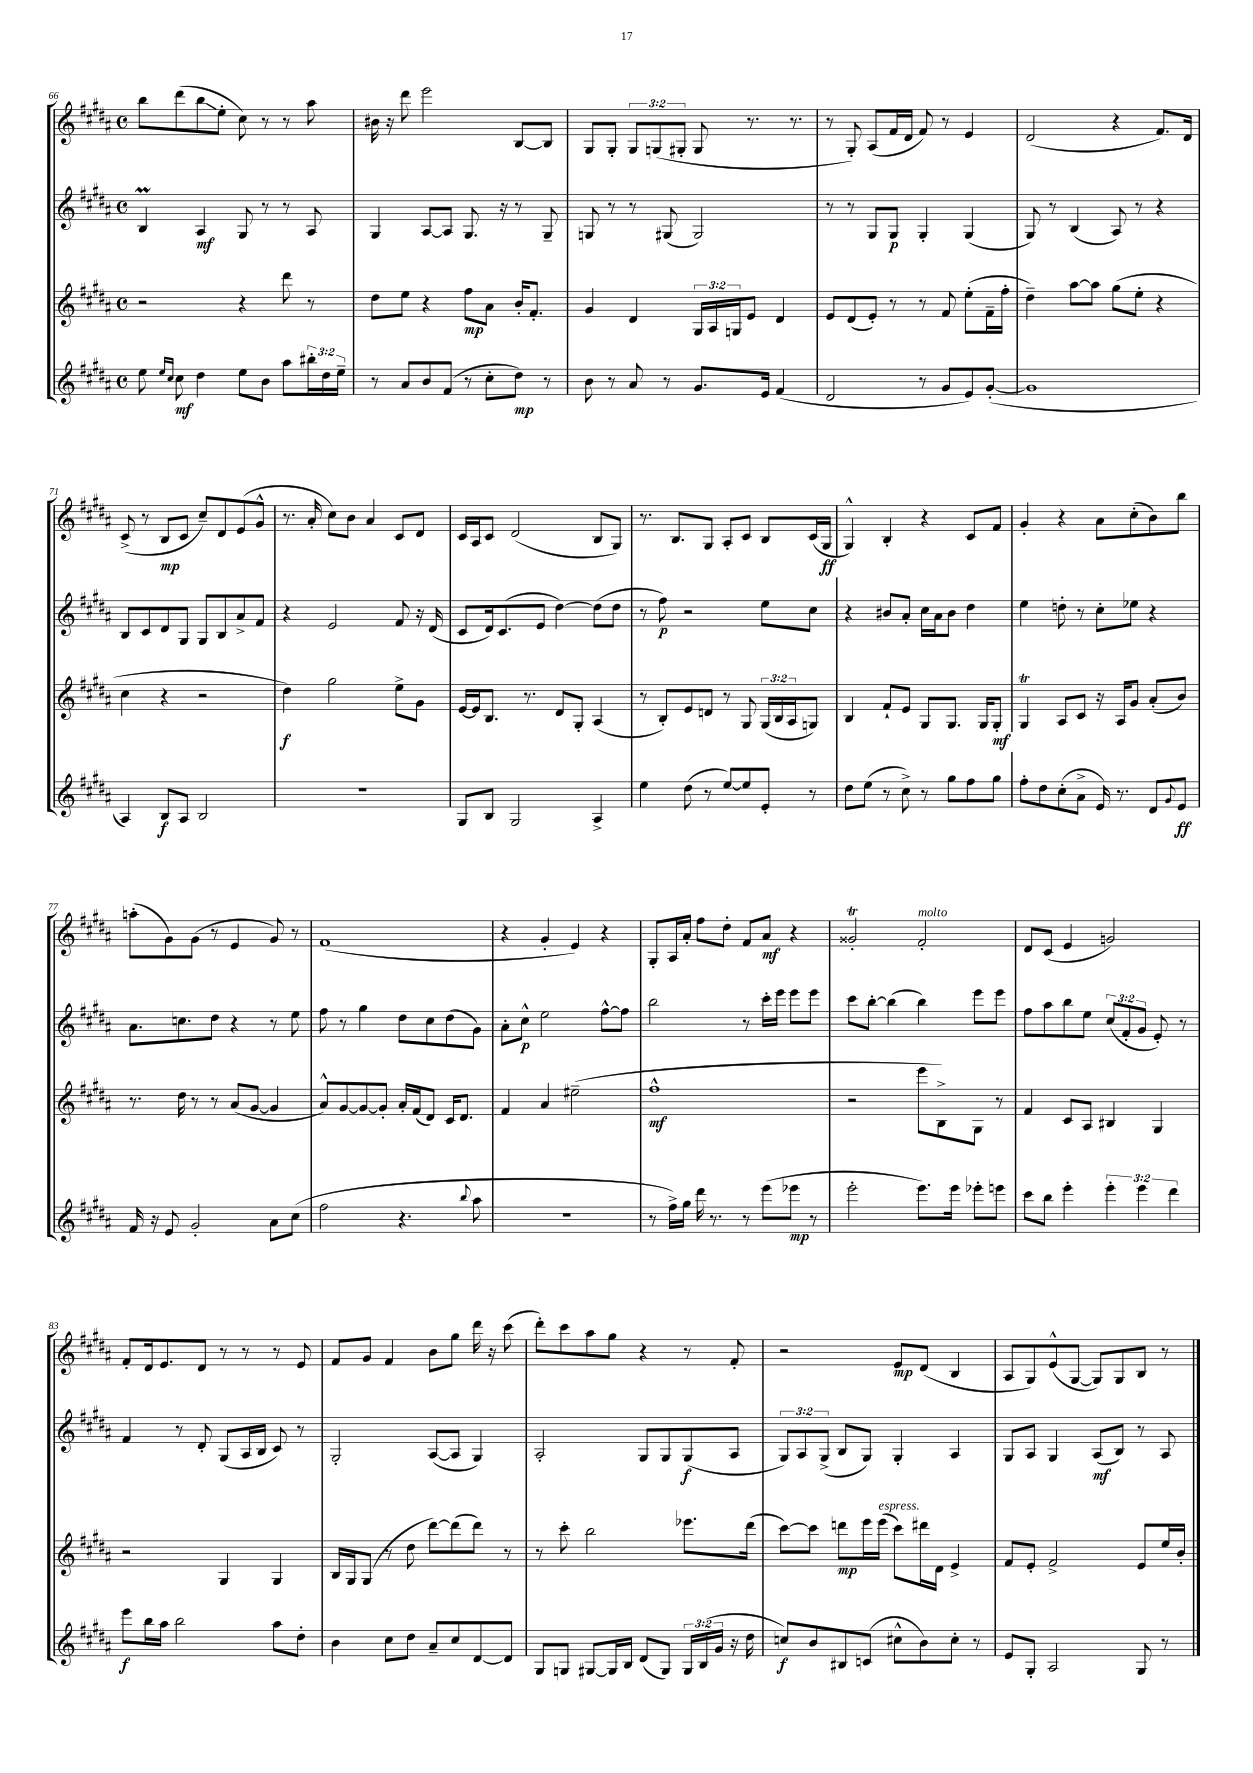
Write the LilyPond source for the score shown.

<<
\new StaffGroup <<
\new Staff = "s0" {
    \clef treble \key b \major \defaultTimeSignature \time 4/4 \override Staff.TupletNumber.text = #tuplet-number::calc-fraction-text
    b''8 dis'''8( b''8\glissando e''8-. cis''8) r8 r8 ais''8 |
    bis'16 r16 dis'''8 e'''2 b8~ b8 |
    gis8 gis8-. \tuplet 3/2 { gis8 g8( gis8-. } gis8 r8. r8. |
    r8 gis8-.) ais8( fis'16 dis'16 fis'8) r8 e'4 |
    dis'2( r4 fis'8.) dis'16 |
    cis'8->( r8 b8\mp cis'8 cis''8--) dis'8 e'8( gis'8-^ |
    r8. ais'16-. cis''8) b'8 ais'4 cis'8 dis'8 |
    cis'16 ais16 cis'8 dis'2( b8 gis8) |
    r8. b8. gis8 ais8-. cis'8 b8 cis'16( gis16\ff |
    gis4-^) b4-. r4 cis'8 fis'8 |
    gis'4-. r4 ais'8 cis''8-.( b'8) b''8 |
    a''8-.( gis'8) gis'8( r8 e'4 gis'8) r8 |
    fis'1( |
    r4 gis'4-. e'4) r4 |
    gis8-. ais16 ais'16-. fis''8 dis''8-. fis'8 ais'8\mf r4 |
    gisis'2-.\trill fis'2-.^\markup { \italic "molto" } |
    dis'8 cis'8( e'4 g'2) |
    fis'8-. dis'16 e'8. dis'8 r8 r8 r8 e'8 |
    fis'8 gis'8 fis'4 b'8 gis''8 dis'''16 r16 cis'''8( |
    dis'''8-.) cis'''8 ais''8 gis''8 r4 r8 fis'8-. |
    r2 e'8\mp dis'8( b4 |
    ais8 gis8) e'8-^( gis8~ gis8) gis8 b8 r8 \bar "|." |
}
\new Staff = "s1" {
    \clef treble \key b \major \defaultTimeSignature \time 4/4 \override Staff.TupletNumber.text = #tuplet-number::calc-fraction-text
    b4\prall ais4\mf gis8 r8 r8 ais8 |
    gis4 ais8~ ais8 gis8. r16 r8 gis8-- |
    g8 r8 r8 gis8( gis2) |
    r8 r8 gis8 gis8\p gis4-. gis4( |
    gis8) r8 b4( ais8) r8 r4 |
    b8 cis'8 dis'8 gis8 gis8 b8 ais'8-> fis'8 |
    r4 e'2 fis'8 r16 dis'16( |
    cis'8 dis'16) cis'8.( e'8 dis''4~) dis''8( dis''8 |
    r8 fis''8\p) r2 e''8 cis''8 |
    r4 bis'8 ais'8-. cis''16 ais'16 bis'8 dis''4 |
    e''4 d''8-. r8 cis''8-. ees''8 r4 |
    ais'8. c''8. dis''8 r4 r8 e''8 |
    fis''8 r8 gis''4 dis''8 cis''8 dis''8( gis'8) |
    ais'8-. cis''8-^\p e''2 fis''8~-^ fis''8 |
    b''2 r8 cis'''16-. e'''16 e'''8 e'''8 |
    cis'''8 b''8~-. b''4( b''4) e'''8 e'''8 |
    fis''8 ais''8 b''8 e''8 \tuplet 3/2 { cis''8( fis'8-. gis'8 } e'8-.) r8 |
    fis'4 r8 dis'8-. gis8( ais16 b16 cis'8) r8 |
    gis2-. ais8~( ais8 gis4) |
    ais2-. gis8 gis8 gis8\f( ais8 |
    \tuplet 3/2 { gis8) ais8 gis8->( } b8 gis8) gis4-. ais4 |
    gis8 ais8 gis4 ais8\mf( b8) r8 ais8 \bar "|." |
}
\new Staff = "s2" {
    \clef treble \key b \major \defaultTimeSignature \time 4/4 \override Staff.TupletNumber.text = #tuplet-number::calc-fraction-text
    r2 r4 dis'''8 r8 |
    dis''8 e''8 r4 fis''8\mp ais'8 b'16-. fis'8.-. |
    gis'4 dis'4 \tuplet 3/2 { gis16 ais16 g16 } e'8 dis'4 |
    e'8 dis'8( e'8-.) r8 r8 fis'8 e''8-.( fis'16-- fis''16-. |
    dis''4--) ais''8~ ais''8 gis''8( e''8-. r4 |
    cis''4 r4 r2 |
    dis''4\f) gis''2 e''8-> gis'8 |
    e'16~ e'16 b8. r8. dis'8 gis8-. ais4( |
    r8 b8-.) e'8 d'8 r8 gis8 \tuplet 3/2 { gis16( b16 ais16 } g8) |
    b4 fis'8-! e'8 gis8 gis8. gis16 gis8-.\mf |
    gis4\trill ais8 cis'8 r16 ais16 gis'8 ais'8-.( b'8) |
    r8. dis''16 r8 r8 ais'8( gis'8~ gis'4 |
    ais'8-^) gis'8~ gis'8~ gis'8-. ais'16-. fis'16( dis'8) cis'16 dis'8. |
    fis'4 ais'4 eis''2--( |
    fis''1-^\mf |
    r2 e'''8 b8->) gis8 r8 |
    fis'4 cis'8 ais8 bis4 gis4 |
    r2 gis4 gis4 |
    b16 gis16 gis8( r8 dis''8 dis'''8~) dis'''8( dis'''8) r8 |
    r8 cis'''8-. b''2 ees'''8. dis'''16( |
    cis'''8~) cis'''8 d'''8\mp e'''16 e'''16^\markup { \italic "espress." }( cis'''8) dis'''16 dis'16 e'4-> |
    fis'8 e'8-. fis'2-> e'8 e''16 b'16-. \bar "|." |
}
\new Staff = "s3" {
    \clef treble \key b \major \defaultTimeSignature \time 4/4 \override Staff.TupletNumber.text = #tuplet-number::calc-fraction-text
    e''8 \grace { e''16 cis''16 } cis''8\mf dis''4 e''8 b'8 ais''8 \tuplet 3/2 { bis''16-. dis''16 e''16-- } |
    r8 ais'8 b'8 fis'8( r8 cis''8-. dis''8\mp) r8 |
    b'8 r8 ais'8 r8 gis'8. e'16 fis'4( |
    dis'2 r8 gis'8 e'8) gis'8~-.( |
    gis'1 |
    ais4) b8\f ais8 b2 |
    R1 |
    gis8 b8 gis2 ais4-> |
    e''4 dis''8( r8 e''8~) e''8 e'8-. r8 |
    dis''8 e''8( r8 cis''8->) r8 gis''8 fis''8 gis''8 |
    fis''8-. dis''8 cis''8-.( ais'8-> e'16) r8. dis'8 \appoggiatura { gis'8 } e'8\ff |
    fis'16 r16 e'8 gis'2-. ais'8 cis''8( |
    fis''2 r4. \appoggiatura { b''8 } ais''8 |
    R1 |
    r8 fis''16->) gis''16 dis'''16 r8. r8 e'''8( ees'''8\mp r8 |
    e'''2-. e'''8.) e'''16 ees'''8-. e'''8 |
    cis'''8 b''8 e'''4-. \tuplet 3/2 { e'''4-. e'''4 dis'''4 } |
    e'''8\f b''16 ais''16 b''2 ais''8 dis''8-. |
    b'4 cis''8 dis''8 ais'8-- cis''8 dis'8~ dis'8 |
    gis8 g8 gis8~ gis16 b16 dis'8( gis8) \tuplet 3/2 { gis16 b16( gis'16 } r16 dis''16 |
    c''8\f) b'8 bis8 c'8( cis''8-^ b'8) cis''8-. r8 |
    e'8 gis8-. ais2 gis8 r8 \bar "|." |
}
>>
>>
\layout { \context { \Score currentBarNumber = #66 } }
